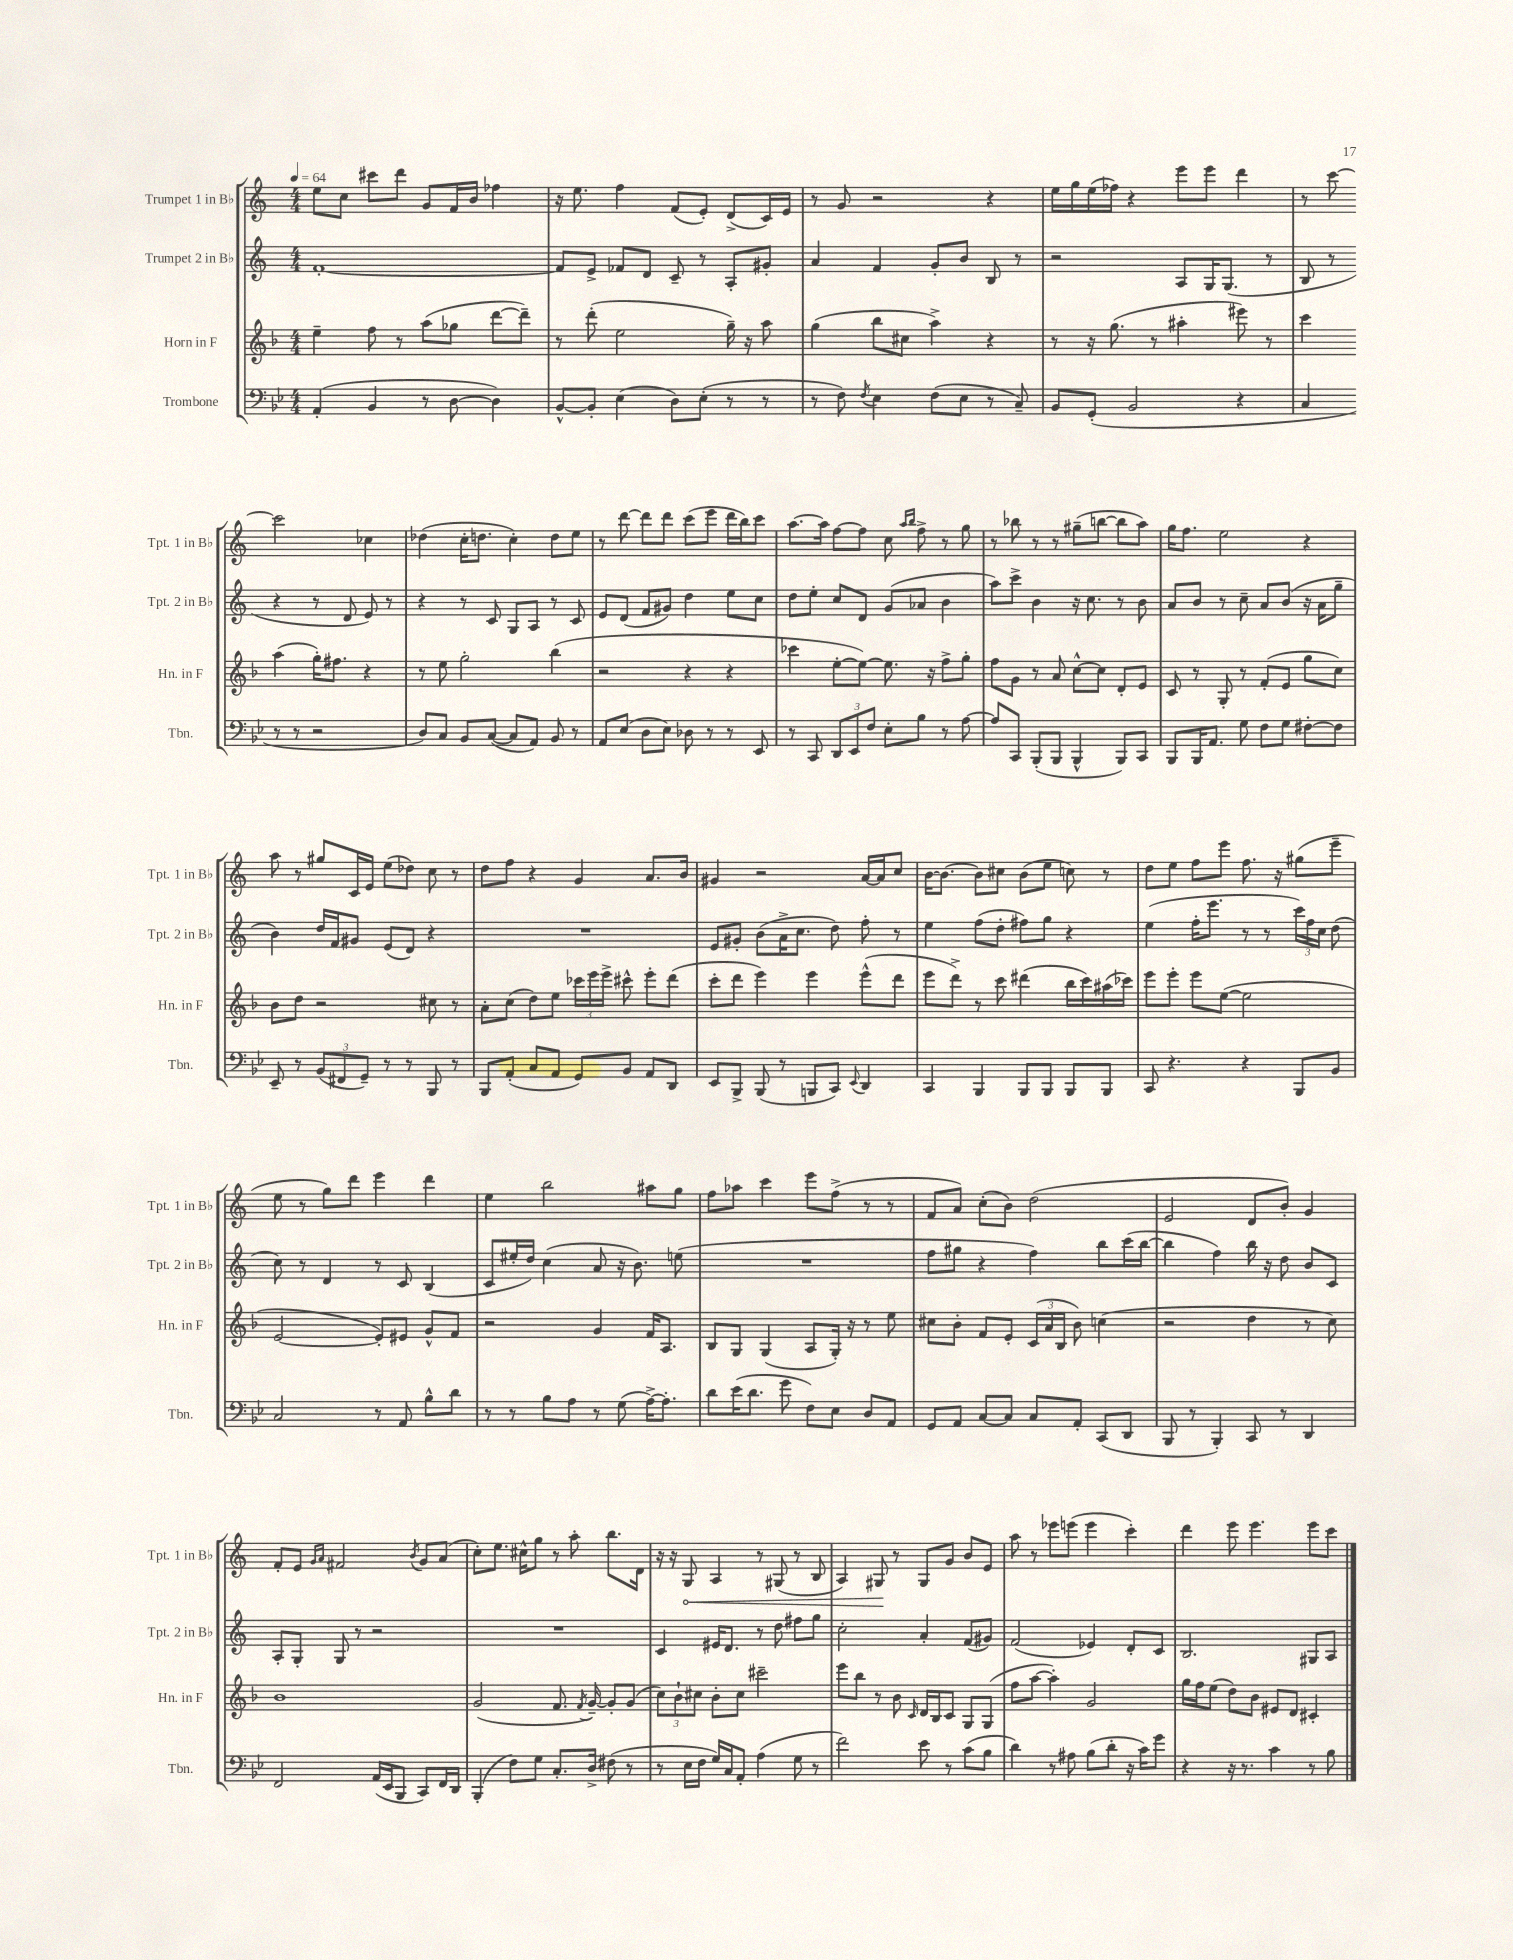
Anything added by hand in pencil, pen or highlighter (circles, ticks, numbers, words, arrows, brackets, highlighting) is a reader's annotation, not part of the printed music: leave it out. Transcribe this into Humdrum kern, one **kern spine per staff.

**kern	**kern	**kern	**kern
*staff4	*staff3	*staff2	*staff1
*clefF4	*clefG2	*clefG2	*clefG2
*k[b-e-]	*k[b-]	*k[]	*k[]
*M4/4	*M4/4	*M4/4	*M4/4
*MM64	*MM64	*MM64	*MM64
(4AA'	4ee~	[1f'	8ee
.	.	.	8cc
4BB-	8ff	.	8ccc#
.	8r	.	8ddd
8r	(8aa	.	8g
[8D	8gg-	.	16f
.	.	.	16b
4D])	[8ddd	.	4ff-
.	8ddd~])	.	.
=	=	=	=
[8BB-^^	8r	8f]	16r
.	.	.	8.ee
8BB-']	(8ddd'	8e^	.
(4E-	2ee	8f-	4ff
.	.	8d	.
8D)	.	8c~	(8f
(8E-'	.	8r	8e')
8r	16gg~)	8A'	(8d^
.	16r	.	.
8r	8aa	8g#'	16c)
.	.	.	16e
=	=	=	=
8r	(4gg	4a	8r
8F)	.	.	8g
8qF	.	.	.
4E-	8bb-	4f	2r
.	8cc#	.	.
(8F	4aa^)	8g'	.
8E-	.	8b	.
8r	4r	8B	4r
8C~)	.	8r	.
=	=	=	=
8BB-	8r	2r	16ee
.	.	.	16gg
(8GG'	16r	.	(16ee
.	(8.gg	.	16ff-)
2BB-	.	.	4r
.	8r	.	.
.	4aa#'	8A	8eee
.	.	16G	8eee
.	.	(8.G	.
4r	8eee#)	.	4ddd
.	8r	8r	.
=	=	=	=
4C	4ccc	8B	8r
.	.	8r	[8ccc
8r	(4aa	4r	2ccc]
8r	.	.	.
2r	16gg')	8r	.
.	8.ff#	.	.
.	.	8d	.
.	4r	8e)	4cc-
.	.	8r	.
=	=	=	=
8D)	8r	4r	(4dd-
8C	8ee	.	.
8BB-	2gg'	8r	16cc'
.	.	.	8.dd
([8C	.	8c	.
8C]	.	8G	4cc')
8AA)	.	8A	.
8BB-	(4bb-	8r	8dd
8r	.	8c	8ee
=	=	=	=
8AA	2r	8e	8r
(8E-	.	(8d	[8ddd
8D	.	8f	8ddd]
8E-)	.	8g#)	8ddd
8D-	4r	4dd	(8ccc
8r	.	.	8eee
8r	4r	8ee	16ddd
.	.	.	16bb)
8EE-	.	8cc	8ccc
=	=	=	=
8r	4ccc-	8dd	[8.aa
8CC	.	8ee'	.
.	.	.	16aa]
12DD	[8ee'	8cc	[8ff
12EE-	.	.	.
.	8ee_)	8d	8ff]
12F	.	.	.
8E-'	8.ee]	(8g	8cc
.	.	.	16qqaa
.	.	.	16qqbb
8B-	.	8a-	8ff^
.	16r	.	.
8r	8ff^	4b	8r
[8A	8gg'	.	8gg
=	=	=	=
8A]	8ff	8aa)	8r
8CC	8g	8ccc^	8bb-
(8BBB-'	8r	4b	8r
8BBB-	8a	.	8r
4BBB-^^	[8cc^^	16r	(8gg#~
.	.	8.cc	.
.	8cc]	.	[8bb
8BBB-)	8d'	8r	8bb]
8CC	8e	8b	8aa)
=	=	=	=
8BBB-	8c	8a	16gg
.	.	.	8.ff
16BBB-	8r	8b	.
8.AA	.	.	.
.	8G'	8r	2ee
8G	8r	8cc~	.
8F	(8f'	8a	.
8G	8e	(8b	.
[8F#'	8gg	16r	4r
.	.	16a	.
8F#]	8cc)	8gg~	.
=	=	=	=
8EE-~	8b-	4b)	8aa
8r	8dd	.	8r
(12BB-	2r	16dd	8gg#
.	.	16f	.
12FF#	.	.	.
.	.	8g#	16c
12GG~)	.	.	.
.	.	.	16e
8r	.	(8e	(8ee
8r	.	8d)	8dd-)
8BBB-	8cc#	4r	8cc
8r	8r	.	8r
=	=	=	=
8BBB-	8a'	1r	8dd
(8AA'	(8cc	.	8ff
8C	8dd)	.	4r
8AA	8ee	.	.
8GG)	24ccc-	.	4g
.	24eee	.	.
.	24eee^	.	.
8BB-	8ccc#^^	.	.
8AA	8eee'	.	8.a
8DD	(8ddd	.	.
.	.	.	16b
=	=	=	=
8EE-	8ccc'	8e	4g#
8BBB-^	8ddd	8g#'	.
(8BBB-	4eee)	(8b	2r
8r	.	16a^	.
.	.	8.cc	.
8BBB	4eee	.	.
8CC)	.	8dd)	.
8qqEE-	.	.	.
4DD	(8eee^^	8ff'	[16a
.	.	.	16a]
.	8ddd	8r	8cc
=	=	=	=
4CC	8eee	4ee	[16b
.	.	.	8.b_
.	8ddd^)	.	.
4BBB-	8r	(8ff	8b]
.	8ccc	8dd'	8cc#
8BBB-	(4ddd#	8ff#)	(8b
8BBB-	.	8gg	8ee
8BBB-	16bb-	4r	8cc)
.	16ccc)	.	.
8BBB-	(16aa#	.	8r
.	16ccc-)	.	.
=	=	=	=
8CC	8eee	(4ee	8dd
4.r	8eee'	.	8ee
.	8eee	16ff'	8ff
.	.	8.eee	.
.	([8ee	.	8eee
4r	2ee]	8r	8.ff
.	.	8r	.
.	.	.	16r
8BBB-	.	24ccc)	(8gg#
.	.	24ff	.
.	.	24cc	.
8BB-	.	(8dd	8eee~
=	=	=	=
2C	[2e	8cc)	8ee
.	.	8r	8r
.	.	4d	8gg)
.	.	.	8ddd
8r	8e'])	8r	4eee
8AA	8e#	8c	.
8B-^^	8g^^	(4B	4ddd
8d	8f	.	.
=	=	=	=
8r	2r	8c	4ee
8r	.	16ee#'	.
.	.	16dd)	.
8B-	.	(4cc	2bb
8A	.	.	.
8r	4g	8a	.
(8G	.	16r	.
.	.	8.b)	.
[16A^)	16f	.	8aa#
8.A']	8.A	.	.
.	.	(8ee	8gg
=	=	=	=
8d	8B-	1r	8ff
(16e-	8G	.	8aa-
8.d	.	.	.
.	(4G	.	4ccc
8g	.	.	.
8F)	8A	.	8eee
8E-	16G')	.	(8ff^
.	16r	.	.
8D	8r	.	8r
8AA	8ee	.	8r
=	=	=	=
8GG	8cc#	8ff	8f
8AA	8b-'	8gg#	8a)
[8C	8f	4r	(8cc'
8C]	8e'	.	8b)
8C	(24c	4ff)	(2dd
.	24a	.	.
.	24B-	.	.
8AA'	8b-)	.	.
(8CC	(4cc	8bb	.
8DD	.	(16ccc	.
.	.	[16bb	.
=	=	=	=
8BBB-	2r	4bb]	2e
8r	.	.	.
4BBB-')	.	4ff)	.
8CC	4dd	16bb	8d
.	.	16r	.
8r	.	8dd	8b')
4DD	8r	8b	4g
.	8cc)	8c	.
=	=	=	=
2FF	1b-	8A'	8f'
.	.	8G'	8e
.	.	.	16qqg
.	.	.	16qqa
.	.	8G	2f#
.	.	8r	.
(16AA	.	2r	.
16EE-	.	.	.
8BBB-	.	.	.
.	.	.	8qb
8CC)	.	.	8g
16FF	.	.	(8a
16DD	.	.	.
=	=	=	=
(4BBB-'	(2g	1r	8cc')
.	.	.	8.ee
8F)	.	.	.
.	.	.	16cc#^^
8G	.	.	8gg
8.C'	8.f	.	8r
.	.	.	8aa'
.	8qf	.	.
16D^	[16g~)	.	.
(8F#	8g']	.	8.bb
8r	(8g	.	.
.	.	.	16d
=	=	=	=
8r	12cc)	4c	16r
.	.	.	16r
.	12b-`	.	.
16E-	.	.	8G
.	12cc#	.	.
16F	.	.	.
16G)	8b-'	16e#	4A
16C	.	8.d	.
8AA'	8cc#	.	.
(4A	2ccc#~	8r	8r
.	.	8dd	(8G#
8G	.	8ff#	8r
8r	.	8gg	8B
=	=	=	=
2f)	8eee	2cc'	4A)
.	8bb-	.	.
.	8r	.	8G#
.	8b-	.	8r
.	16qqc	.	.
8e-	16d	4a'	8G#
.	16B-	.	.
8r	8c	.	8g
(8c	8G	(8f	8b
8B-	(8G	8g#)	8e
=	=	=	=
4d)	8ff	(2f	8aa
.	[8aa	.	8r
8r	4aa'])	.	8eee-
8A#	.	.	(8eee
(8B-	2g	4e-)	4eee
8d'	.	.	.
16r	.	8d'	4ccc')
16c)	.	.	.
8g	.	8c	.
=	=	=	=
4r	16gg	2.B	4ddd
.	16ff	.	.
.	(8ee	.	.
16r	8dd)	.	8eee
8.r	.	.	.
.	8b-	.	4.eee
4c	8e#	.	.
.	8d	.	.
8r	4c#'	8G#	8eee
8B-	.	8A	8ccc
==	==	==	==
*-	*-	*-	*-
